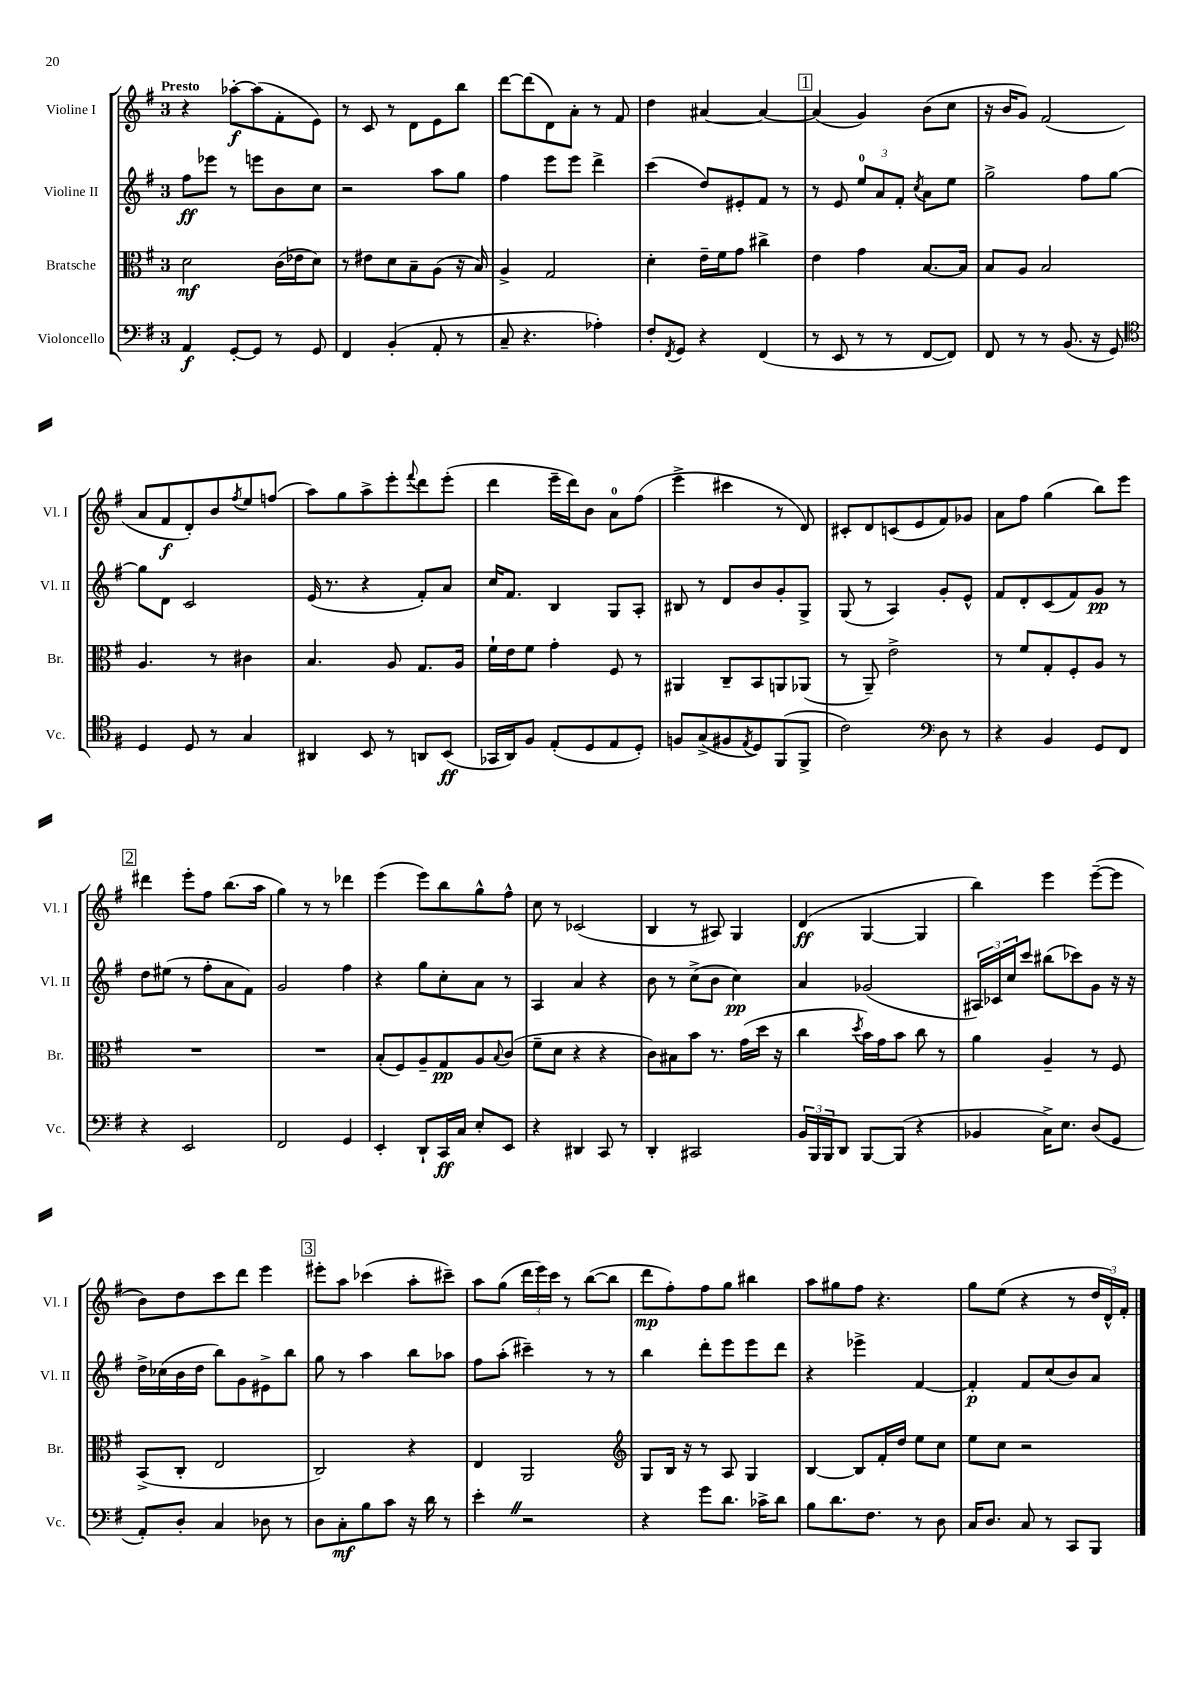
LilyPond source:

<<
\new StaffGroup <<
\new Staff = "s0" \with { instrumentName = "Violine I" shortInstrumentName = "Vl. I" } {
    \clef treble \key g \major \once \override Staff.TimeSignature.style = #'single-digit \time 3/4 \tempo "Presto"
    r4 aes''8~-.\f aes''8( fis'8-. e'8) |
    r8 c'8 r8 d'8 e'8 b''8 |
    d'''8~ d'''8( d'8) a'8-. r8 fis'8 |
    d''4 ais'4~ ais'4~ |
    \mark \markup { \box "1" } ais'4( g'4) b'8( c''8 |
    r16 b'16 g'8) fis'2( |
    a'8 fis'8\f d'8-.) b'8 \acciaccatura { fis''8 } e''8 f''8( |
    a''8) g''8 a''8-> e'''8-. \appoggiatura { fis'''8 } d'''8 e'''8-.( |
    d'''4 e'''16-- d'''16) b'8 a'8-0 fis''8( |
    e'''4-> cis'''4 r8 d'8) |
    cis'8-. d'8 c'8( e'8 fis'8) ges'8 |
    a'8 fis''8 g''4( b''8) e'''8 |
    \mark \markup { \box "2" } dis'''4 e'''8-. fis''8 b''8.( a''16 |
    g''4) r8 r8 des'''4 |
    e'''4( e'''8) b''8 g''8-^ fis''8-^ |
    c''8 r8 ces'2( |
    b4 r8 ais8) g4 |
    d'4\ff( g4~ g4 |
    b''4) e'''4 e'''8~--( e'''8 |
    b'8) d''8 c'''8 d'''8 e'''4 |
    \mark \markup { \box "3" } eis'''8-. a''8 ces'''4( a''8-. cis'''8--) |
    a''8 g''8( \tuplet 3/2 { d'''16 e'''16) c'''16 } r8 b''8~( b''8 |
    d'''8\mp fis''8-.) fis''8 g''8 bis''4 |
    a''8 gis''8 fis''8 r4. |
    g''8 e''8( r4 r8 \tuplet 3/2 { d''16 d'16-^) fis'16-. } \bar "|." |
}
\new Staff = "s1" \with { instrumentName = "Violine II" shortInstrumentName = "Vl. II" } {
    \clef treble \key g \major \once \override Staff.TimeSignature.style = #'single-digit \time 3/4
    fis''8\ff ees'''8 r8 e'''8 b'8 c''8 |
    r2 a''8 g''8 |
    fis''4 e'''8 e'''8 d'''4-> |
    c'''4( d''8) eis'8-. fis'8 r8 |
    \mark \markup { \box "1" } r8 e'8 \tuplet 3/2 { e''8-0 a'8 fis'8-. } \acciaccatura { c''8 } a'8 e''8 |
    g''2-> fis''8 g''8~ |
    g''8 d'8 c'2 |
    e'16( r8. r4 fis'8-.) a'8 |
    c''16 fis'8. b4 g8 a8-. |
    bis8 r8 d'8 b'8 g'8-. g8-> |
    g8( r8 a4) g'8-. e'8-^ |
    fis'8 d'8-. c'8( fis'8) g'8\pp r8 |
    \mark \markup { \box "2" } d''8 eis''8( r8 fis''8-. a'8 fis'8) |
    g'2 fis''4 |
    r4 g''8 c''8-. a'8 r8 |
    a4 a'4 r4 |
    b'8 r8 c''8->( b'8 c''4\pp) |
    a'4 ges'2( |
    \tuplet 3/2 { ais16) ces'16 c''16 } c'''8 bis''8( ces'''8) g'8 r16 r16 |
    d''16-> ces''16( b'16 d''16 b''8) g'8 eis'8-> b''8 |
    \mark \markup { \box "3" } g''8 r8 a''4 b''8 aes''8 |
    fis''8 a''8-.( cis'''4--) r8 r8 |
    b''4 d'''8-. e'''8 e'''8 d'''8 |
    r4 ees'''4-> fis'4~ |
    fis'4-.\p fis'8 c''8( b'8) a'8 \bar "|." |
}
\new Staff = "s2" \with { instrumentName = "Bratsche" shortInstrumentName = "Br." } {
    \clef alto \key g \major \once \override Staff.TimeSignature.style = #'single-digit \time 3/4
    d'2\mf c'16( ees'16 d'8) |
    r8 eis'8 d'8 b8-- a8( r16 b16) |
    a4-> g2 |
    d'4-. e'16-- fis'16 g'8 cis''4-> |
    \mark \markup { \box "1" } e'4 g'4 b8.~ b16 |
    b8 a8 b2 |
    a4. r8 cis'4 |
    b4. a8 g8. a16 |
    fis'16-! e'16 fis'8 g'4-. fis8 r8 |
    ais,4 c8-- b,8 a,8 aes,8( |
    r8 a,8--) e'2-> |
    r8 fis'8 g8-. fis8-. a8 r8 |
    \mark \markup { \box "2" } R2. |
    R2. |
    b8-.( fis8) a8-- g8\pp a8 \appoggiatura { b8 } c'8( |
    fis'8-- d'8 r4 r4 |
    c'8) bis8 b'8 r8. g'16( d''16 r16 |
    c''4 \acciaccatura { d''8 } b'16) g'16 b'8 c''8 r8 |
    a'4 a4-- r8 fis8 |
    b,8->( c8-. e2 |
    \mark \markup { \box "3" } c2) r4 |
    e4 a,2 |
    \clef treble g8 b16 r16 r8 a8 g4 |
    b4~ b8 fis'16-. d''16 e''8 c''8 |
    e''8 c''8 r2 \bar "|." |
}
\new Staff = "s3" \with { instrumentName = "Violoncello" shortInstrumentName = "Vc." } {
    \clef bass \key g \major \once \override Staff.TimeSignature.style = #'single-digit \time 3/4
    a,4\f g,8~-. g,8 r8 g,8 |
    fis,4 b,4-.( a,8-. r8 |
    c8-- r4. aes4-.) |
    fis8-. \acciaccatura { fis,8 } g,8 r4 fis,4( |
    \mark \markup { \box "1" } r8 e,8 r8 r8 fis,8~ fis,8) |
    fis,8 r8 r8 b,8.( r16 g,8) |
    \clef tenor d4 d8 r8 g4 |
    ais,4 b,8 r8 a,8 b,8\ff( |
    ges,16 a,16) fis8 e8-.( d8 e8 d8-.) |
    f8 g8->( fis8 \acciaccatura { e8 } d8) fis,8( fis,8-> |
    c'2) \clef bass d8 r8 |
    r4 b,4 g,8 fis,8 |
    \mark \markup { \box "2" } r4 e,2 |
    fis,2 g,4 |
    e,4-. d,8-! c,16\ff c16 e8-. e,8 |
    r4 dis,4 c,8 r8 |
    d,4-. cis,2 |
    \tuplet 3/2 { b,16 b,,16 b,,16 } d,8 b,,8~ b,,8( r4 |
    bes,4 c16->) e8. d8( g,8 |
    a,8-.) d8-. c4 des8 r8 |
    \mark \markup { \box "3" } d8 c8-.\mf b8 c'8 r16 d'16 r8 |
    e'4-. \once \override BreathingSign.text = \markup { \musicglyph "scripts.caesura.straight" } \breathe r2 |
    r4 g'8 d'8. ces'16-> d'8 |
    b8 d'8. fis8. r8 d8 |
    c16 d8. c8 r8 c,8 b,,8 \bar "|." |
}
>>
>>
\layout { \context { \Score \remove "Bar_number_engraver" } }
